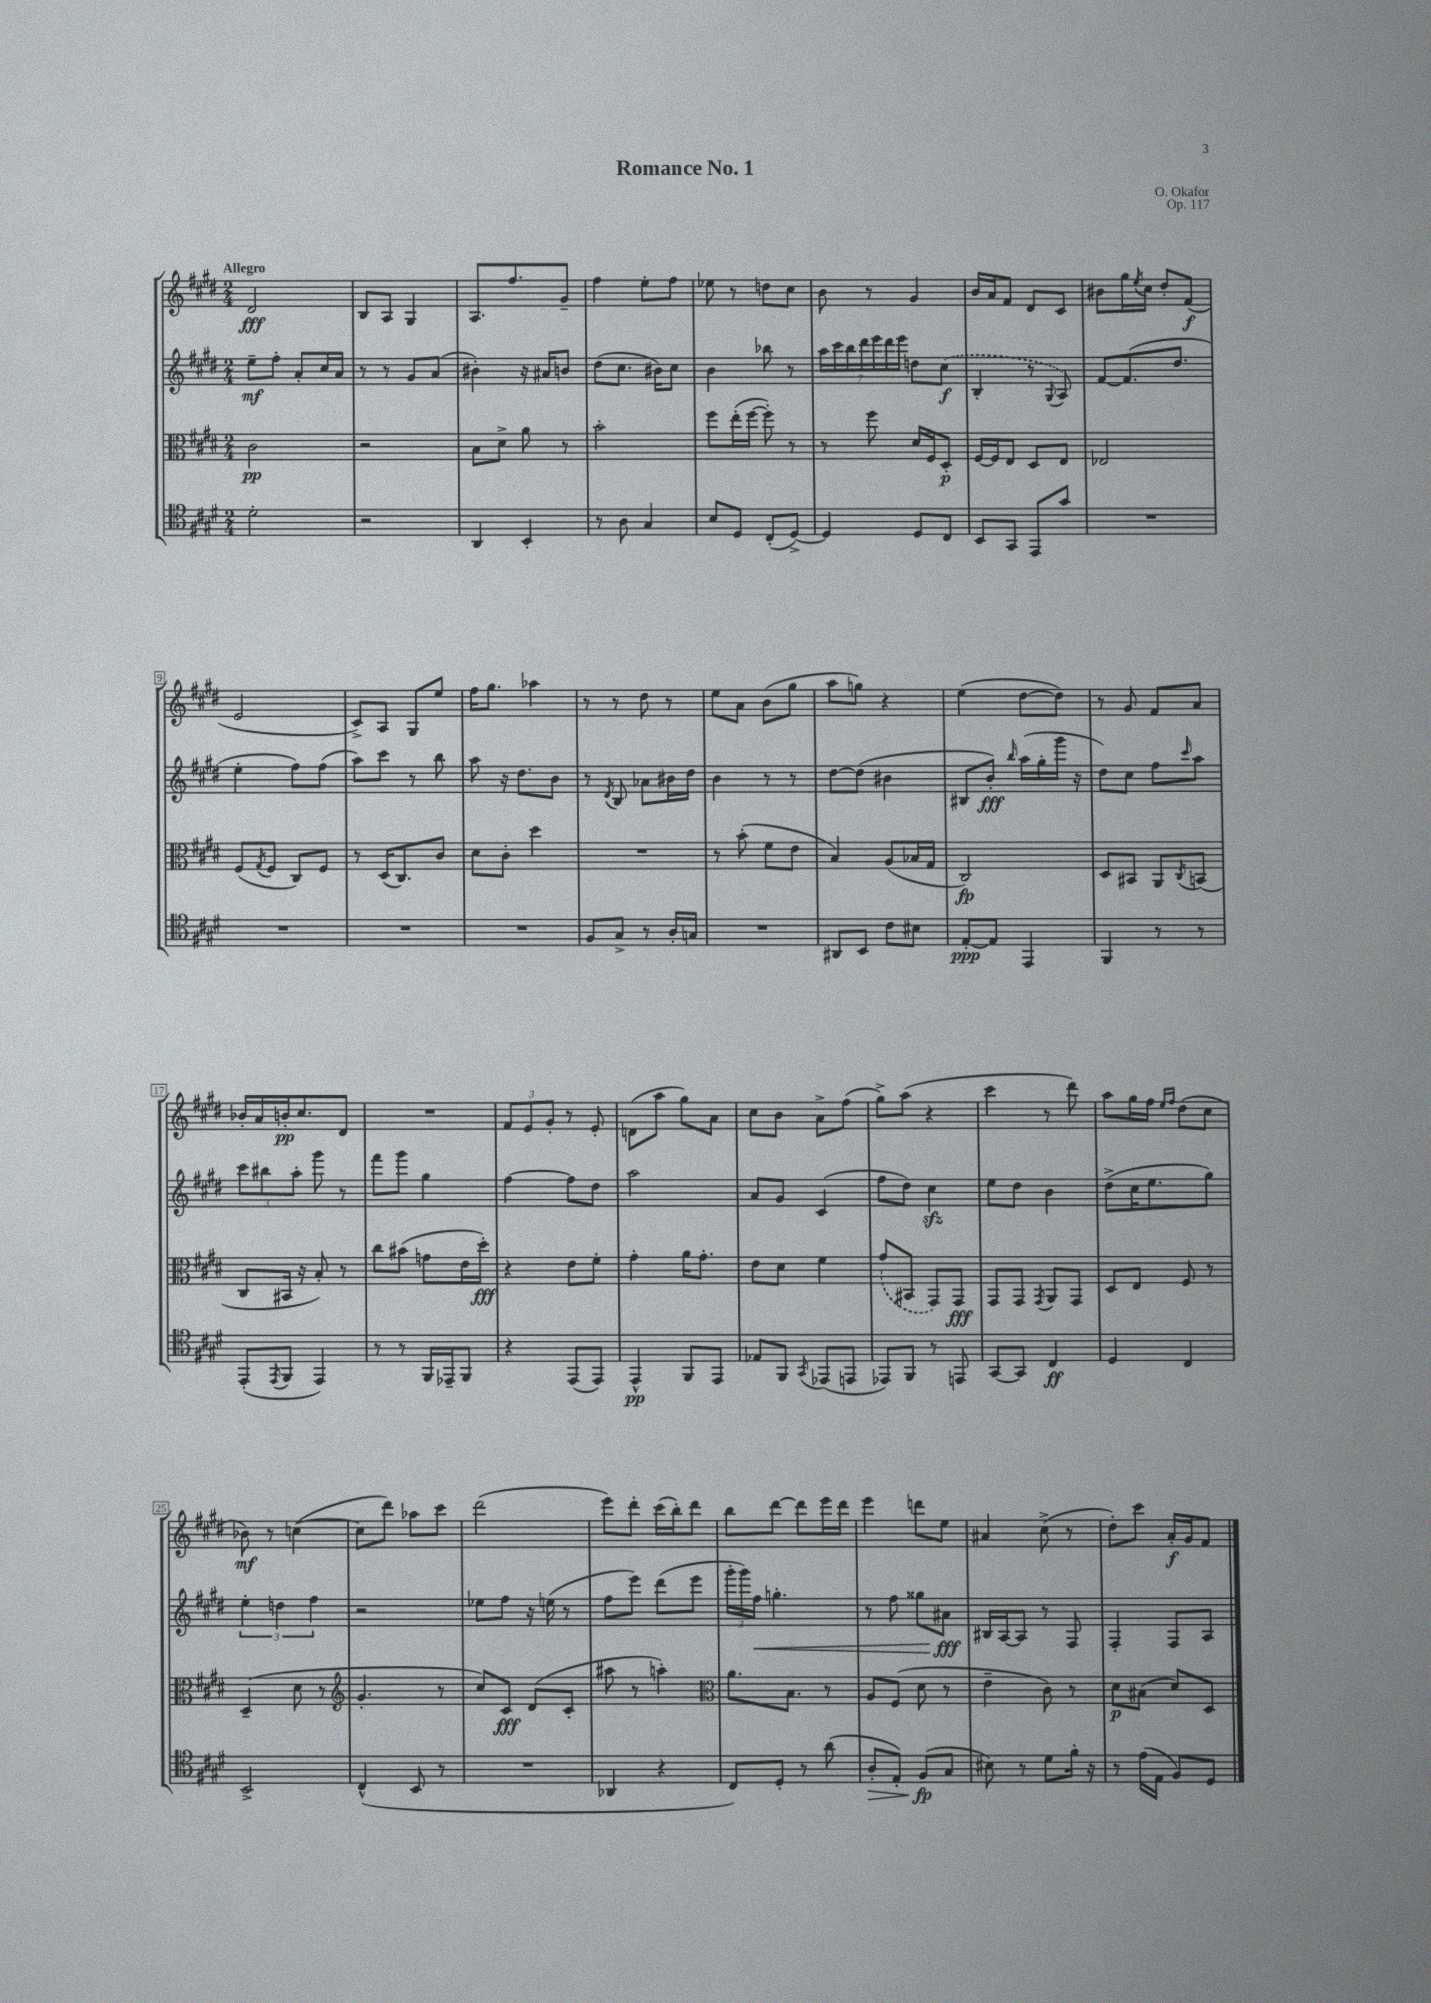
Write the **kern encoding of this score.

**kern	**dynam	**kern	**dynam	**kern	**dynam	**kern	**dynam
*part4	*part4	*part3	*part3	*part2	*part2	*part1	*part1
*staff4	*staff4	*staff3	*staff3	*staff2	*staff2	*staff1	*staff1
*clefC4	*	*clefC3	*	*clefG2	*	*clefG2	*
*k[f#c#g#d#]	*	*k[f#c#g#d#]	*	*k[f#c#g#d#]	*	*k[f#c#g#d#]	*
*M2/4	*	*M2/4	*	*M2/4	*	*M2/4	*
=1	=1	=1	=1	=1	=1	=1	=1
!	!	!	!	!	!	!LO:TX:a:B:t=Allegro	!
2d#'\	.	2c#\	pp	8ee~\L	mf	2d#/	fff
.	.	.	.	8ff#'\J	.	.	.
.	.	.	.	8a'/L	.	.	.
.	.	.	.	16cc#/L	.	.	.
.	.	.	.	16a/JJ	.	.	.
=2	=2	=2	=2	=2	=2	=2	=2
2r	.	2r	.	8r	.	8B/L	.
.	.	.	.	8r	.	8A/J	.
.	.	.	.	8g#/L	.	4G#/	.
.	.	.	.	(8a/J	.	.	.
=3	=3	=3	=3	=3	=3	=3	=3
4AA/	.	8B\L	.	4b#X'\)	.	8.A/L	.
.	.	8d#^\J	.	.	.	.	.
.	.	.	.	.	.	8.ff#/	.
4BB'/	.	8a\	.	16r	.	.	.
.	.	.	.	16a#X/KL	.	.	.
.	.	8r	.	8bn/J	.	8g#~/J	.
=4	=4	=4	=4	=4	=4	=4	=4
8r	.	2b'\	.	(8dd#\L	.	4ff#\	.
8A\	.	.	.	8.cc#\J	.	.	.
4G#/	.	.	.	.	.	8ee'\L	.
.	.	.	.	16b#X\KL)	.	.	.
.	.	.	.	8cc#\J	.	8ff#\J	.
=5	=5	=5	=5	=5	=5	=5	=5
8B/L	.	8ff#\L	.	4b\	.	8ee-X\	.
8D#/J	.	(16ee'\L	.	.	.	8r	.
.	.	[16ff#\JJ	.	.	.	.	.
(8C#'/L	.	8ff#'\])	.	8bb-X\	.	8ddn\L	.
[8D#^/J)	.	8r	.	8r	.	8cc#\J	.
=6	=6	=6	=6	=6	=6	=6	=6
4D#/]	.	8r	.	28aa\LL	.	8b\	.
.	.	.	.	28ccc#\	.	.	.
.	.	.	.	28bb\	.	.	.
.	.	.	.	28ddd#\	.	.	.
.	.	8ff#\	.	.	.	8r	.
.	.	.	.	28eee\	.	.	.
.	.	.	.	28ddd#\	.	.	.
.	.	.	.	28eee\JJ	.	.	.
8D#/L	.	16d#/LL	.	8ddn\L	.	4g#/	.
.	.	16F#/J	.	.	.	.	.
8C#/J	.	8D#'/J	p	(8cc#\J	f	.	.
=7	=7	=7	=7	=7	=7	=7	=7
8BB/L	.	[16F#/LL	.	4B'/	.	16b/LL	.
.	.	16F#/J]	.	.	.	16a/J	.
8GG#/J	.	8E/J	.	.	.	8f#/J	.
8EE/L	.	8D#/L	.	8r	.	8d#/L	.
.	.	.	.	8qqG#/	.	.	.
8g#/J	.	8E/J	.	8A/)	.	8c#/J	.
=8	=8	=8	=8	=8	=8	=8	=8
2r	.	2E-X/	.	[8f#/L	.	8b#X\L	.
.	.	.	.	(8.f#/]	.	16gg#\L	.
.	.	.	.	.	.	8qee/	.
.	.	.	.	.	.	16cc#\JJ	.
.	.	.	.	.	.	8dd#'/L	.
.	.	.	.	8.dd#/J	.	.	.
.	.	.	.	.	.	(8f#/J	f
!!LO:LB:g=z
=9	=9	=9	=9	=9	=9	=9	=9
2r	.	(8F#/L	.	4ee'\	.	2e/	.
.	.	8qG#/	.	.	.	.	.
.	.	8F#/J	.	.	.	.	.
.	.	8C#/L)	.	8ff#\L)	.	.	.
.	.	8F#/J	.	(8ff#\J	.	.	.
=10	=10	=10	=10	=10	=10	=10	=10
2r	.	8r	.	8aa\L)	.	8c#^/L)	.
.	.	(16D#/KL	.	8ccc#\J	.	8A/J	.
.	.	8.C#/)	.	.	.	.	.
.	.	.	.	8r	.	8G#/L	.
.	.	8c#/J	.	8bb\	.	8ee/J	.
=11	=11	=11	=11	=11	=11	=11	=11
2r	.	8d#\L	.	8aa\	.	16ff#\KL	.
.	.	.	.	.	.	8.gg#\J	.
.	.	8c#'\J	.	16r	.	.	.
.	.	.	.	8.dd#\L	.	.	.
.	.	4dd#\	.	.	.	4aa-X\	.
.	.	.	.	8b\J	.	.	.
=12	=12	=12	=12	=12	=12	=12	=12
8F#/L	.	2r	.	8r	.	8r	.
.	.	.	.	8qd#/	.	.	.
8G#^/J	.	.	.	8B/	.	8r	.
8r	.	.	.	8a-X\L	.	8dd#\	.
16A'/LL	.	.	.	16b#X\L	.	8r	.
16Gn/JJ	.	.	.	16dd#\JJ	.	.	.
=13	=13	=13	=13	=13	=13	=13	=13
2r	.	8r	.	4b\	.	8ee\L	.
.	.	(8b'\	.	.	.	8a\J	.
.	.	8f#\L	.	8r	.	(8b\L	.
.	.	8e\J	.	8r	.	8gg#\J	.
=14	=14	=14	=14	=14	=14	=14	=14
8AA#X/L	.	4B/)	.	[8dd#\L	.	8aa\L	.
8BB/J	.	.	.	(8dd#\J]	.	8ggn\J)	.
8c#\L	.	(8A/L	.	4b#X\	.	4r	.
8B#X\J	.	16B-X/L	.	.	.	.	.
.	.	16G#/JJ	.	.	.	.	.
=15	=15	=15	=15	=15	=15	=15	=15
[8E'/L	ppp	2C#/)	fp	8B#X/L	.	(4ee\	.
8E/J]	.	.	.	8b'/J)	fff	.	.
.	.	.	.	16qqbb/	.	.	.
4EE/	.	.	.	(16aa\LL	.	[8dd#\L	.
.	.	.	.	16gg#'\	.	.	.
.	.	.	.	16ggg#\JJ	.	8dd#\J])	.
.	.	.	.	16r	.	.	.
=16	=16	=16	=16	=16	=16	=16	=16
4FF#/	.	8D#/L	.	8dd#\L)	.	8r	.
.	.	8BB#X/J	.	8cc#\J	.	8g#/	.
8r	.	8AA/L	.	8ff#\L	.	8f#/L	.
.	.	8qC#/	.	16qqccc#/	.	.	.
8r	.	(8BBn/J	.	8aa\J	.	8a/J	.
!!LO:LB:g=z
=17	=17	=17	=17	=17	=17	=17	=17
(8EE'/L	.	8C#/L	.	12ccc#\L	.	16b-X'/LL	.
.	.	.	.	.	.	16a/	.
.	.	.	.	12bb#X\	.	.	.
8qEE/	.	.	.	.	.	.	.
8FF#/J	.	16BB#X/Jk	.	.	.	16bn'/J	pp
.	.	.	.	12aa'\J	.	.	.
.	.	16r	.	.	.	8.cc#/	.
4EE/)	.	8B'/)	.	8ggg#\	.	.	.
.	.	8r	.	8r	.	8d#/J	.
=18	=18	=18	=18	=18	=18	=18	=18
8r	.	8cc#\L	.	8fff#\L	.	2r	.
8r	.	(8b#X\J	.	8ggg#\J	.	.	.
16FF#/LL	.	8gn\L	.	4gg#\	.	.	.
16EE-X~/J	.	.	.	.	.	.	.
8FF#/J	.	16e\L	.	.	.	.	.
.	.	16dd#'\JJ)	fff	.	.	.	.
=19	=19	=19	=19	=19	=19	=19	=19
4r	.	4r	.	[4ff#\	.	12f#/L	.
.	.	.	.	.	.	12e/	.
.	.	.	.	.	.	12g#'/J	.
(8EE/L	.	8e\L	.	8ff#\L]	.	8r	.
8EE/J)	.	8f#'\J	.	8dd#\J	.	8e'/	.
=20	=20	=20	=20	=20	=20	=20	=20
4EE^^/	pp	4g#'\	.	2aa\	.	(8dn\L	.
.	.	.	.	.	.	8aa\J	.
8FF#/L	.	16a\KL	.	.	.	8gg#\L)	.
.	.	8.g#'\J	.	.	.	.	.
8EE/J	.	.	.	.	.	8a\J	.
=21	=21	=21	=21	=21	=21	=21	=21
8E-X/L	.	8e\L	.	8a/L	.	8cc#\L	.
8FF#/J	.	8d#\J	.	8g#/J	.	8b\J	.
8qGG#/	.	.	.	.	.	.	.
(8EE-X/L	.	4f#\	.	(4c#/	.	8a^\L	.
8EEn/J	.	.	.	.	.	(8ff#\J	.
=22	=22	=22	=22	=22	=22	=22	=22
8EE-X/L)	.	(8g#/L	.	8ff#\L	.	8gg#^\L)	.
8FF#/J	.	8BB#X/J	.	8dd#\J)	.	(8aa\J	.
8r	.	8GG#/L)	.	4cc#zz\	.	4r	.
8EEn/	.	8GG#/J	fff	.	.	.	.
=23	=23	=23	=23	=23	=23	=23	=23
[8GG#/L	.	8GG#/L	.	8ee\L	.	4ccc#\	.
8GG#/J]	.	8GG#/J	.	8dd#\J	.	.	.
.	.	8qGG#/	.	.	.	.	.
4C#/	ff	8AA/L	.	4b\	.	8r	.
.	.	8GG#/J	.	.	.	8ddd#\)	.
=24	=24	=24	=24	=24	=24	=24	=24
4D#/	.	8D#/L	.	(8dd#^\L	.	8aa\L	.
.	.	8E/J	.	16cc#\K	.	16gg#\L	.
.	.	.	.	8.ee\	.	16ff#\JJ	.
.	.	.	.	.	.	16qqee/LL	.
.	.	.	.	.	.	16qqff#/JJ	.
4C#/	.	8F#/	.	.	.	(8dd#\L	.
.	.	8r	.	8gg#\J)	.	8cc#\J	.
!!LO:LB:g=z
=25	=25	=25	=25	=25	=25	=25	=25
2BB^/	.	(4D#~/	.	6ee'\	.	8b-X\)	mf
.	.	.	.	.	.	8r	.
.	.	.	.	6ddn\	.	.	.
.	.	8d#\	.	.	.	([4ccn\	.
.	.	.	.	6ff#\	.	.	.
.	.	8r	.	.	.	.	.
=26	=26	=26	=26	=26	=26	=26	=26
*	*	*clefG2	*	*	*	*	*
(4C#^^/	.	4.g#'/	.	2r	.	8cc\L]	.
.	.	.	.	.	.	8ddd#\J)	.
8BB/	.	.	.	.	.	8aa-X\L	.
8r	.	8r	.	.	.	8ccc#\J	.
=27	=27	=27	=27	=27	=27	=27	=27
2r	.	8cc#/L)	.	8ee-X\L	.	(2ddd#\	.
.	.	8c#/J	fff	8ff#\J	.	.	.
.	.	(8d#/L	.	16r	.	.	.
.	.	.	.	(16een\	.	.	.
.	.	8c#'/J	.	8r	.	.	.
=28	=28	=28	=28	=28	=28	=28	=28
4AA-X/	.	8aa#X\	.	8ff#\L	.	8eee\L)	.
.	.	8r	.	8eee\J)	.	8ddd#'\J	.
4r	.	4aan'\)	.	(8ddd#\L	.	(16ccc#\LL	.
.	.	.	.	.	.	16bb'\J)	.
.	.	.	.	8eee\J	.	8ddd#\J	.
=29	=29	=29	=29	=29	=29	=29	=29
*	*	*clefC3	*	*	*	*	*
8C#/L)	.	8.a\L	.	24ggg#'\LL	.	8bb\L	.
.	.	.	.	24ggg#\)	.	.	.
!	!	!	!	!	!LO:HP:b	!	!
.	.	.	.	24ff#\JJ	<	.	.
8D#'/J	.	.	.	4.ggn'\	.	[8ddd#\J	.
.	.	8.B\J	.	.	.	.	.
8r	.	.	.	.	.	8ddd#\L]	.
(8a\	.	8r	.	.	.	16eee\L	.
.	.	.	.	.	.	16ddd#\JJ	.
=30	=30	=30	=30	=30	=30	=30	=30
!	!LO:HP:b	!	!	!	!	!	!
8A'/L	>	8A/L	.	8r	.	4eee\	.
8E'/J)	.	(8F#/J	.	8ff#\	.	.	.
(8F#/L	fp	8d#\	.	8gg##X\L	.	8dddn\L	.
8G#/J	]	8r	.	8a#X\J	fff	8ee\J	.
.	.	.	.	.	[	.	.
=31	=31	=31	=31	=31	=31	=31	=31
8B#X\)	.	4e~\	.	16B#X/LL	.	4a#X/	.
.	.	.	.	[16A/J	.	.	.
8r	.	.	.	8A/J]	.	.	.
8d#\L	.	8c#\)	.	8r	.	(8cc#^\	.
16f#'\Jk	.	8r	.	8F#/	.	8r	.
16r	.	.	.	.	.	.	.
=32	=32	=32	=32	=32	=32	=32	=32
8r	.	8d#\L	p	4F#'/	.	8dd#'\L)	.
(16e\LL	.	(8B#X\J	.	.	.	8ccc#\J	.
16E\JJ	.	.	.	.	.	.	.
8F#/L)	.	8d#/L)	.	8F#/L	.	16a'/LL	f
.	.	.	.	.	.	16g#/J	.
8D#/J	.	8D#/J	.	8A/J	.	8f#/J	.
==	==	==	==	==	==	==	==
*-	*-	*-	*-	*-	*-	*-	*-
